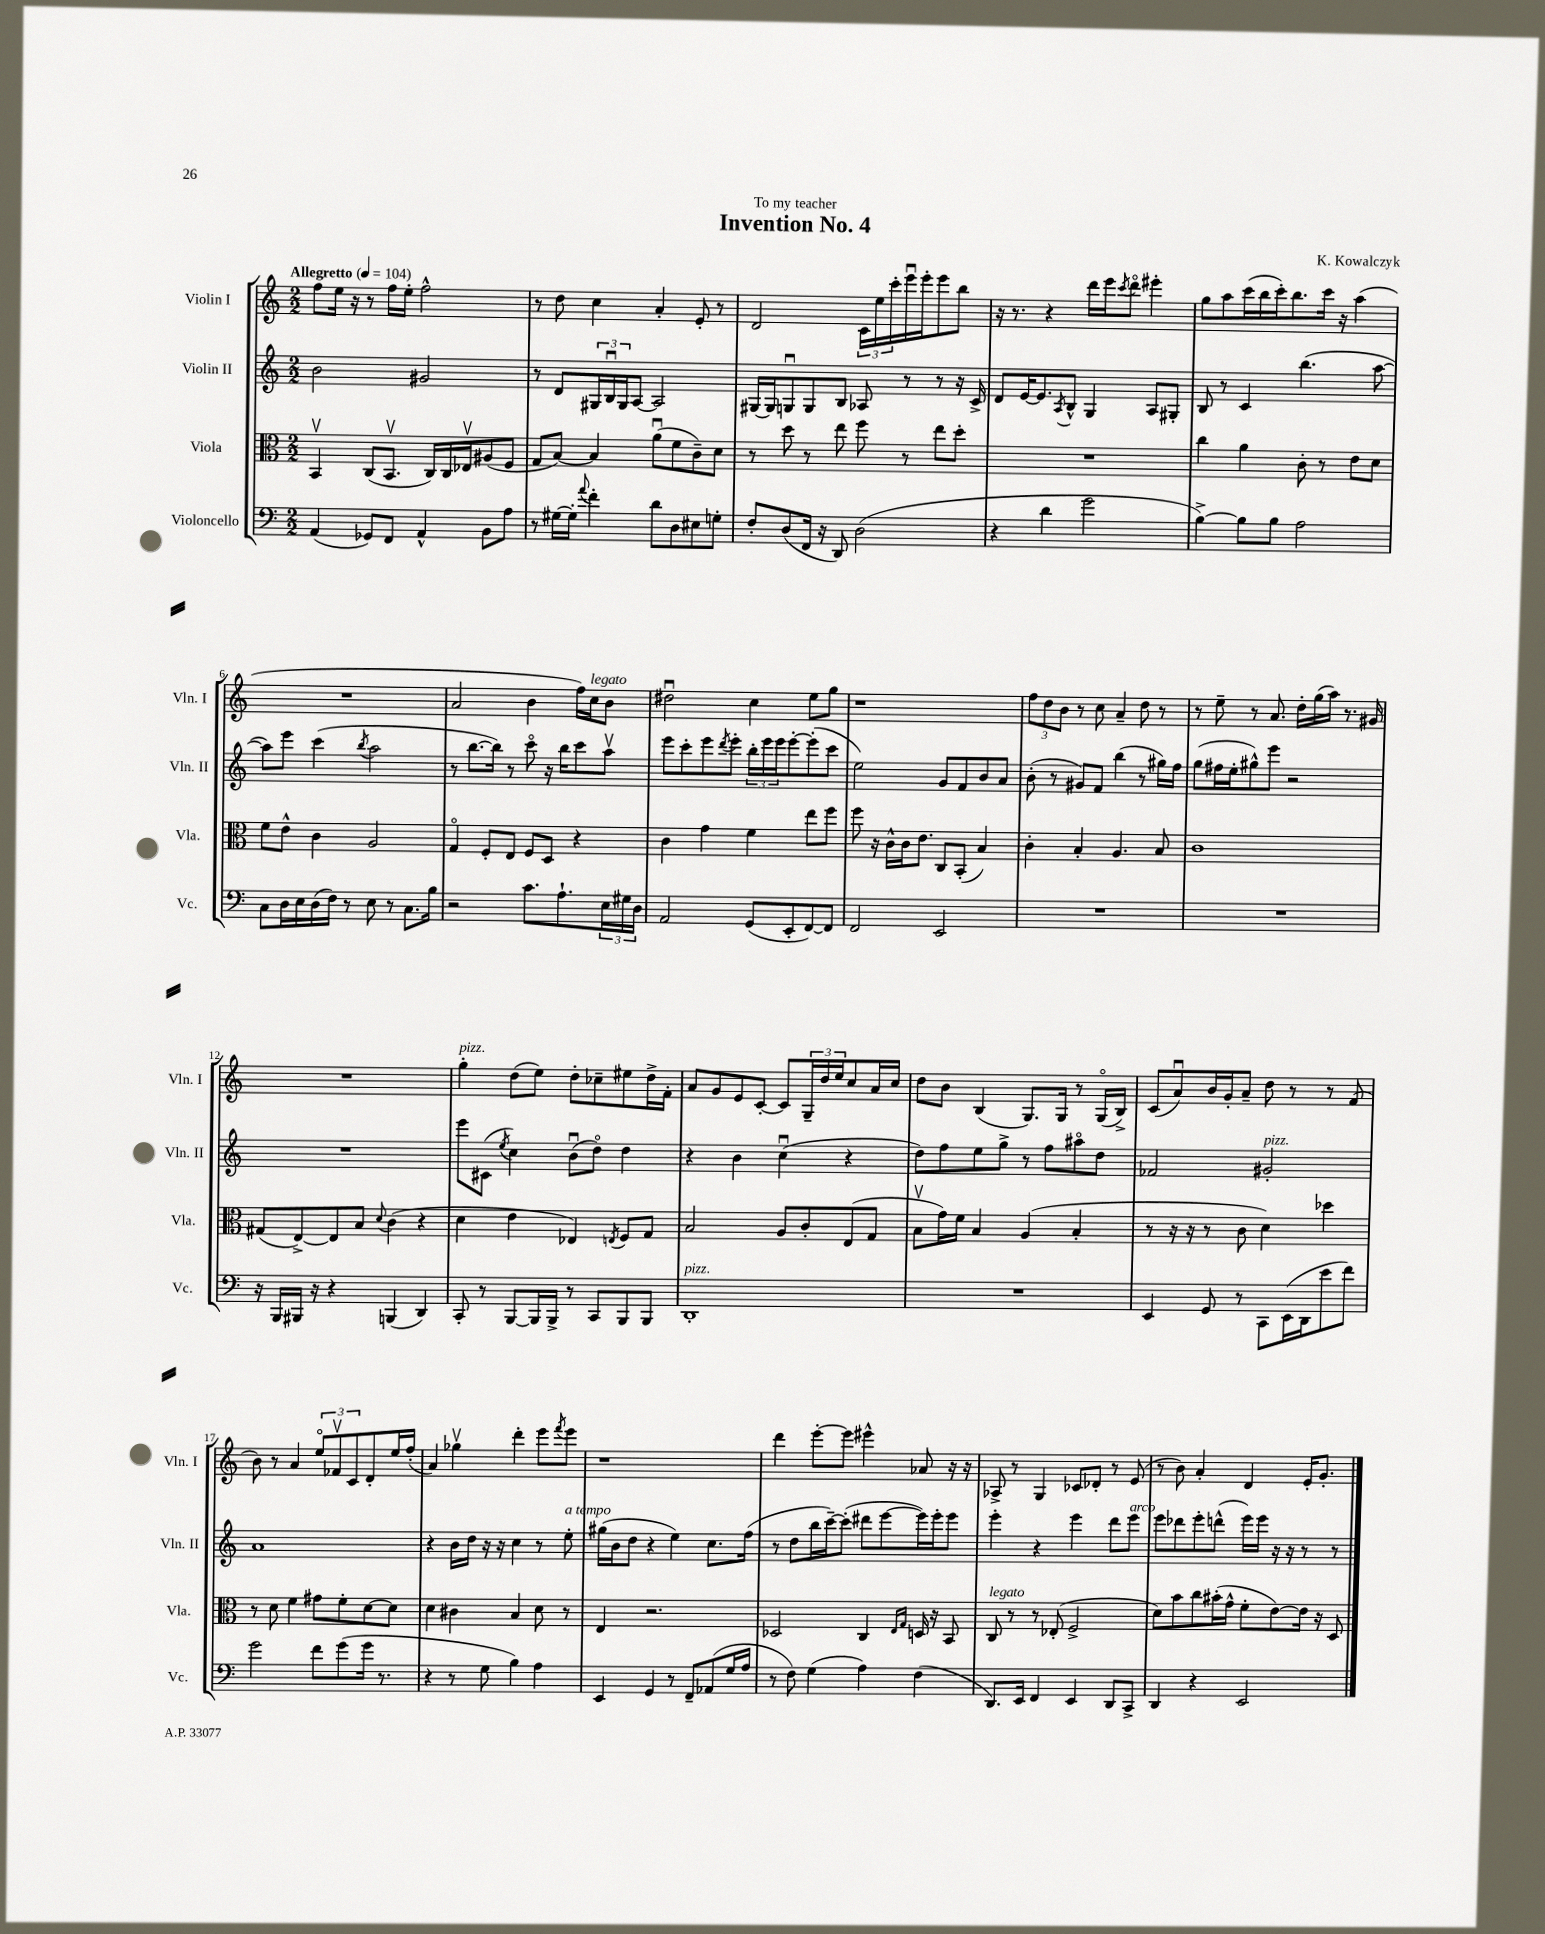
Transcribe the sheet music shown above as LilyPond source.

\header { title = "Invention No. 4" composer = "K. Kowalczyk" dedication = "To my teacher" }
<<
\new StaffGroup <<
\new Staff = "s0" \with { instrumentName = "Violin I" shortInstrumentName = "Vln. I" } {
    \clef treble \key c \major \numericTimeSignature \time 2/2 \tempo "Allegretto" 4 = 104
    f''8 e''16 r16 r8 f''16 e''16-. f''2-^ |
    r8 d''8 c''4 a'4-. e'8-. r8 |
    d'2 \tuplet 3/2 { c'16 e''16 c'''16-. } e'''16\downbow e'''16-. e'''8 b''8 |
    r16 r8. r4 d'''16 e'''16 \acciaccatura { c'''8 } d'''8\flageolet eis'''4-. |
    g''8 a''8 c'''16( b''16 c'''16-.) b''8. c'''16 r16 a''4( |
    R1 |
    a'2 b'4 f''16) c''16^\markup { \italic "legato" } b'8 |
    dis''2\downbow c''4 e''8 g''8 |
    r1 |
    \tuplet 3/2 { f''8 d''8 b'8 } r8 c''8 a'4-- d''8 r8 |
    r8 e''8-- r8 a'8. d''16-. g''16( a''16) r8. gis'16 |
    R1 |
    g''4-.^\markup { \italic "pizz." } d''8( e''8) d''8-. ces''8-- eis''8 d''16-> f'16-. |
    a'8 g'8 e'8 c'8~-. c'8 \tuplet 3/2 { g16-- d''16 e''16 } c''8 a'16 c''16 |
    d''8 b'8 b4( g8.) g16 r8 g16\flageolet( b16->) |
    c'8( a'8\downbow) b'16 g'16-. a'8-- d''8 r8 r8 f'8( |
    b'8) r8 a'4 \tuplet 3/2 { e''8\flageolet fes'8\upbow c'8 } d'8-. e''16 f''16-.( |
    a'4) ges''4\upbow d'''4-. e'''8 \acciaccatura { f'''8 } e'''8 |
    r1 |
    d'''4 e'''8~-. e'''8 eis'''4-^ aes'8 r16 r16 |
    aes8-> r8 g4 ces'8 des'8-. r8 e'8( |
    r8 b'8) a'4-. d'4 e'16-. g'8.-. \bar "|." |
}
\new Staff = "s1" \with { instrumentName = "Violin II" shortInstrumentName = "Vln. II" } {
    \clef treble \key c \major \numericTimeSignature \time 2/2
    b'2 gis'2 |
    r8 d'8 \tuplet 3/2 { gis16 b16\downbow gis16 } a8~ a2 |
    gis16~ gis16 g8\downbow g8 b8 aes8 r8 r8 r16 c'16-> |
    d'8 e'16~ e'8. \acciaccatura { a8 } b8-^ g4 a8 gis8-. |
    b8 r8 c'4 b''4.( a''8~ |
    a''8) e'''8 c'''4( \acciaccatura { b''8 } a''2 |
    r8 b''8.~ b''16) r8 c'''8\flageolet r16 b''16 c'''8 a''8\upbow |
    e'''8 c'''8-. e'''8 \acciaccatura { d'''8 } e'''8-. \tuplet 3/2 { b''16-. e'''16 e'''16 } e'''8~-. e'''8-.( c'''8 |
    e''2) g'8 f'8 b'8 a'8 |
    b'8-.( r8 gis'8) f'8 b''4( r8 gis''16) f''16 |
    g''8( fis''16 e''16-. gis''8-^) e'''8 r2 |
    R1 |
    e'''8 cis'8( \acciaccatura { e''8 } c''4) b'8\downbow( d''8\flageolet) d''4 |
    r4 b'4 c''4\downbow( r4 |
    d''8) f''8 e''8 g''8-> r8 f''8 ais''8\flageolet d''8 |
    fes'2 gis'2-.^\markup { \italic "pizz." } |
    a'1 |
    r4 b'16 d''16 r16 r16 c''4 r8 e''8-.^\markup { \italic "a tempo" } |
    gis''16( b'16 d''8 r4 e''4) c''8. f''16( |
    r8 d''8 b''16 c'''16~--) c'''8-.( dis'''8 e'''8~ e'''16) e'''16-. e'''8 |
    e'''4-. r4 e'''4 d'''8 e'''8^\markup { \italic "arco" } |
    e'''8 des'''8 e'''8-. d'''8-^( e'''16) e'''16 r16 r16 r8 r8 \bar "|." |
}
\new Staff = "s2" \with { instrumentName = "Viola" shortInstrumentName = "Vla." } {
    \clef alto \key c \major \numericTimeSignature \time 2/2
    b,4\upbow c8( b,8.\upbow c16) c16 ees16\upbow ais8( f8 |
    g8 b8~) b4 a'8\downbow( f'8 c'8--) d'8 |
    r8 d''8 r8 e''8 f''8 r8 e''8 d''8-. |
    R1 |
    c''4 a'4 c'8-. r8 e'8 d'8 |
    f'8 e'8-^ c'4 a2 |
    g4\flageolet f8-. e8 f8 d8 r4 |
    c'4 g'4 f'4 e''8 f''8 |
    f''8 r16 c'16-^ c'16 e'8. c8 b,8-.( b4) |
    c'4-. b4-. a4. b8 |
    c'1 |
    gis8( e8~->) e8 b8 \appoggiatura { d'8 } c'4( r4 |
    d'4 e'4 ees4) \acciaccatura { e8 } f8 g8 |
    b2 a8 c'8-. e8( g8 |
    b8\upbow g'16) f'16 b4 a4( b4-. |
    r8 r16 r16 r8 c'8 d'4) des''4 |
    r8 d'8 f'4 gis'8 f'8-. d'8~ d'8 |
    d'4 cis'4 b4 d'8 r8 |
    e4 r2. |
    des2 c4 \grace { e16 g16 } d16 r16 b,8 |
    c8^\markup { \italic "legato" } r8 r8 ees8-.( f2-> |
    d'8) b'8 c''8 bis'16-.( g'16-^ f'8-. e'8~) e'16 r16 d8 \bar "|." |
}
\new Staff = "s3" \with { instrumentName = "Violoncello" shortInstrumentName = "Vc." } {
    \clef bass \key c \major \numericTimeSignature \time 2/2
    a,4( ges,8) f,8 a,4-^ b,8 a8 |
    r8 gis16~ gis16-. \appoggiatura { a'8 } f'4-. d'8 d8 eis8 g8-. |
    f8-. d8( f,16 r16 d,8) d2( |
    r4 d'4 g'2 |
    b4~->) b8 b8 a2 |
    c8 d16 e16 d16( f16) r8 e8 r8 c8. b16 |
    r2 c'8. a8.-! \tuplet 3/2 { e16 gis16 d16 } |
    a,2 g,8( e,8-. f,8~) f,8 |
    f,2 e,2 |
    R1 |
    R1 |
    r16 b,,16 bis,,16 r16 r4 b,,4( d,4) |
    c,8-. r8 b,,8~ b,,16 b,,16-> r8 c,8 b,,8 b,,8 |
    d,1-.^\markup { \italic "pizz." } |
    R1 |
    e,4 g,8 r8 c,8 e,16( d,16 e'8 f'8) |
    g'2 f'8 g'8( g'16 r8. |
    r4 r8 g8 b4) a4 |
    e,4 g,4 r8 f,8-- aes,8( g16 a16 |
    r8 f8) g4( a4) f4( |
    d,8.) e,16 f,4 e,4 d,8 c,8-> |
    d,4 r4 e,2 \bar "|." |
}
>>
>>
